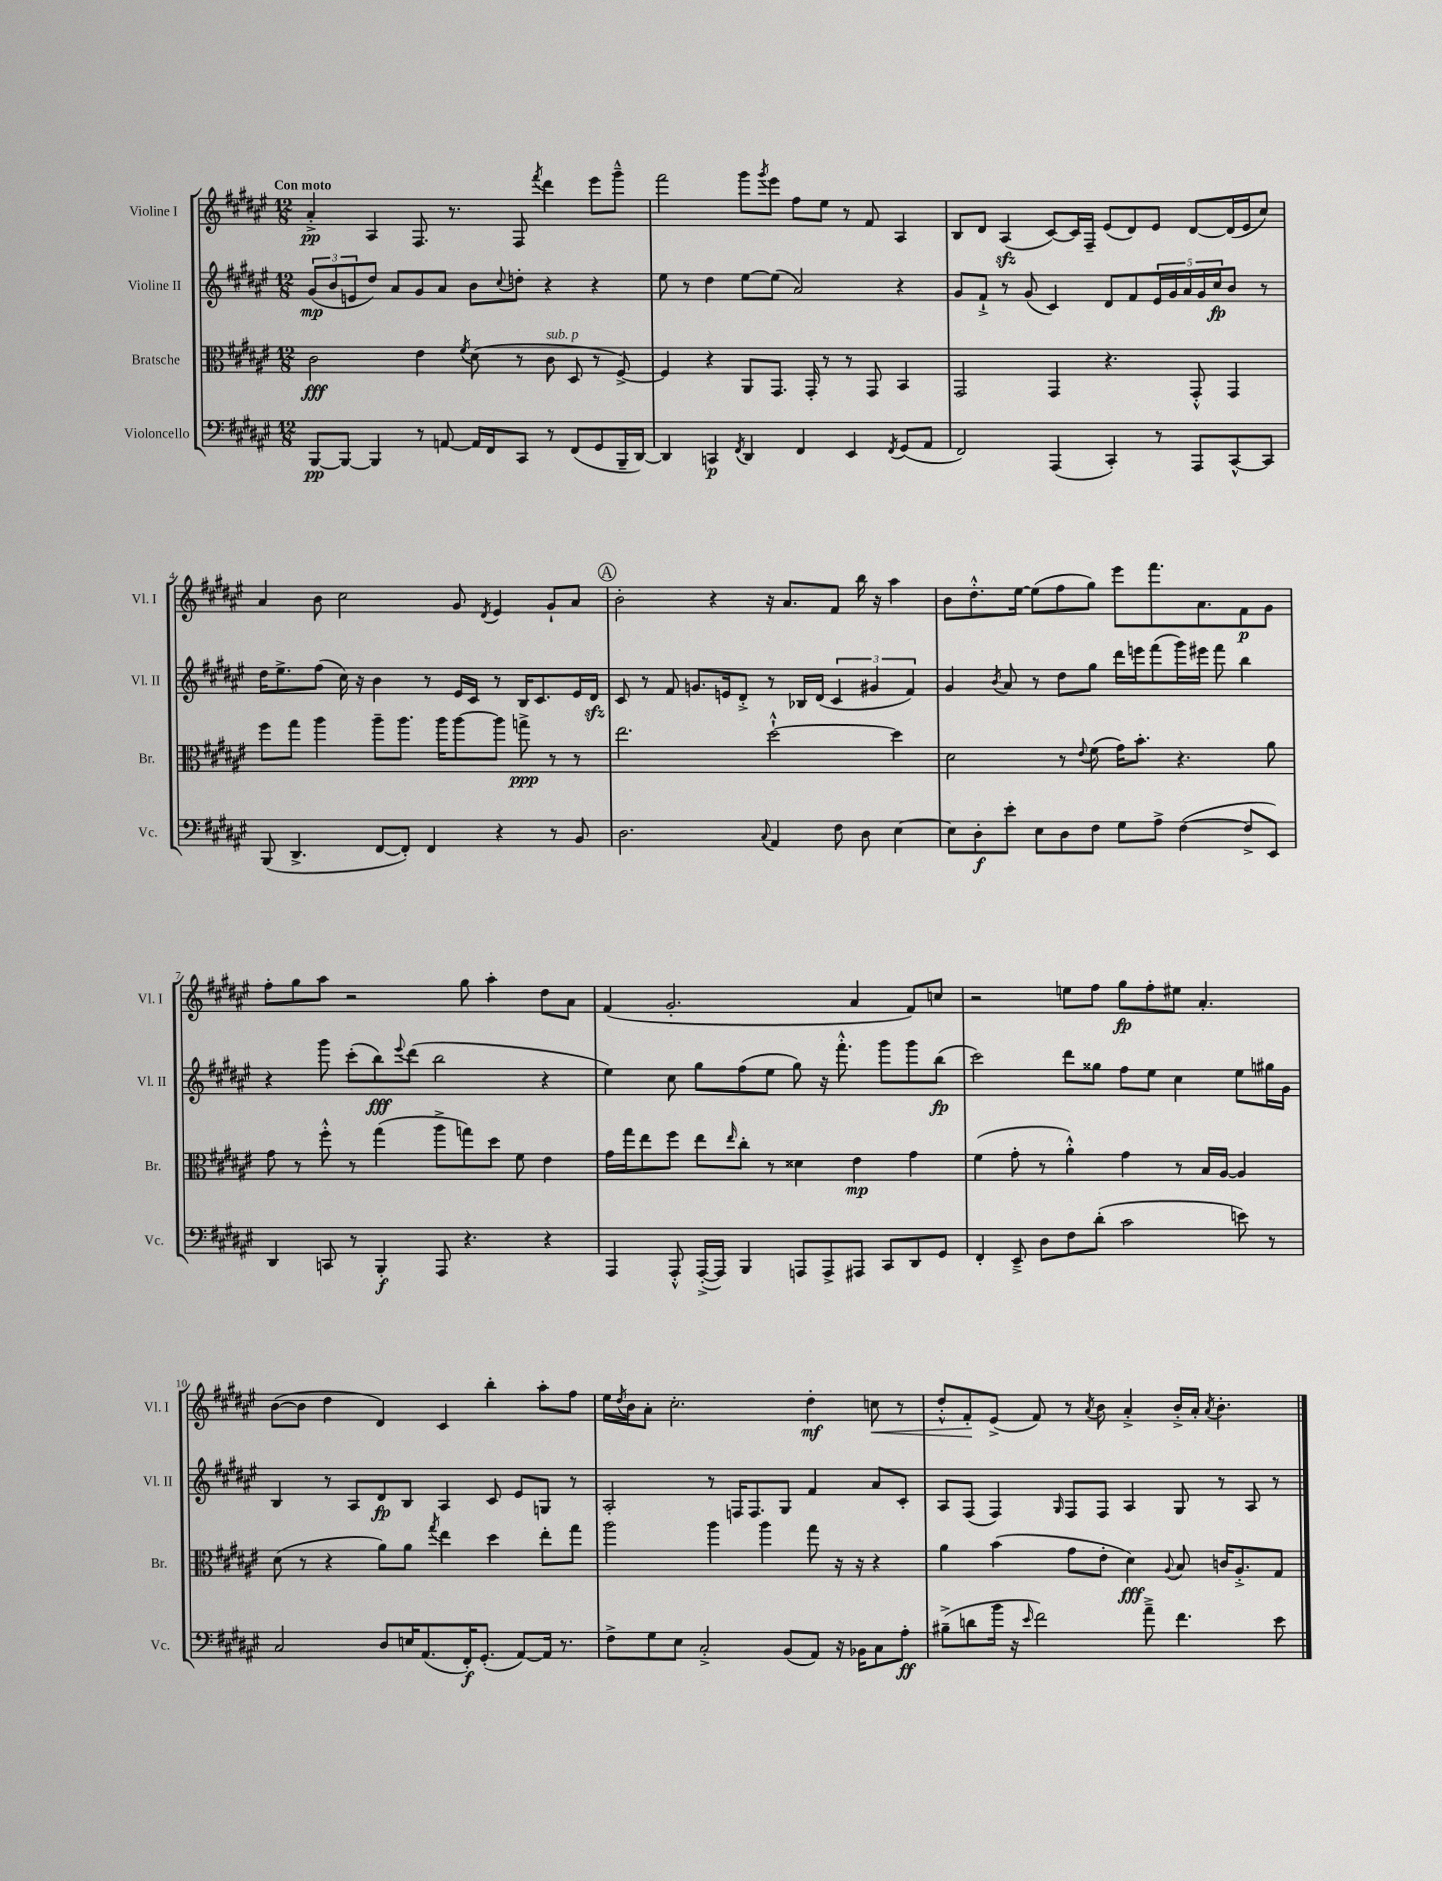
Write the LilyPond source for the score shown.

<<
\new StaffGroup <<
\new Staff = "s0" \with { instrumentName = "Violine I" shortInstrumentName = "Vl. I" } {
    \clef treble \key fis \major \numericTimeSignature \time 12/8 \tempo "Con moto"
    ais'4-.->\pp ais4 fis8. r8. fis8 \acciaccatura { fis'''8 } dis'''4 eis'''8 gis'''8---^ |
    fis'''2 gis'''8 \acciaccatura { gis'''8 } eis'''8 fis''8 eis''8 r8 fis'8 ais4 |
    b8 dis'8 ais4\sfz( cis'8~) cis'16 fis16-- eis'8( dis'8) eis'8 dis'8~ dis'16( eis'16 cis''8) |
    ais'4 b'8 cis''2 gis'8 \acciaccatura { dis'8 } eis'4 gis'8-! ais'8 |
    \mark \markup { \circle "A" } b'2-. r4 r16 ais'8. fis'8 b''16 r16 ais''4 |
    b'8 dis''8.-.-^ eis''16~ eis''8( fis''8 gis''8) eis'''8 fis'''8. ais'8. fis'8\p gis'8 |
    fis''8-. gis''8 ais''8 r2 gis''8 ais''4-. dis''8 ais'8 |
    fis'4( gis'2.-. ais'4 fis'8) c''8 |
    r2 e''8 fis''8 gis''8\fp fis''8-. eis''8 ais'4.-. |
    b'8~( b'8 dis''4 dis'4) cis'4 b''4-. ais''8-. fis''8 |
    eis''16 \acciaccatura { dis''8 } b'16 ais'8-. cis''2.-. dis''4-.\mf c''8\< r8 |
    dis''8-.-^ fis'8-.\! eis'8->( fis'8) r8 \acciaccatura { ais'8 } b'8 ais'4-.-> b'16-.-> ais'16-. \acciaccatura { ais'8 } b'4.-. \bar "|." |
}
\new Staff = "s1" \with { instrumentName = "Violine II" shortInstrumentName = "Vl. II" } {
    \clef treble \key fis \major \numericTimeSignature \time 12/8
    \tuplet 3/2 { gis'8\mp( b'8 e'8 } dis''8) ais'8 gis'8 ais'8 b'8 \appoggiatura { cis''8 } d''8-. r4 r4 |
    eis''8 r8 dis''4 eis''8~ eis''8( ais'2) r4 |
    gis'8 fis'8-!-> r8 gis'8( cis'4) dis'8 fis'8 \tuplet 5/4 { eis'16 gis'16 ais'16 gis'16 cis''16\fp } b'8 r8 |
    dis''16 eis''8.-> fis''8( cis''16) r16 b'4 r8 eis'16 cis'16 r8 b16 cis'8. eis'16 dis'16\sfz |
    \mark \markup { \circle "A" } cis'8 r8 fis'8 g'8. e'16 dis'8-.-> r8 bes16 dis'16( \tuplet 3/2 { cis'4 gis'4 fis'4) } |
    gis'4 \acciaccatura { b'8 } ais'8 r8 dis''8 gis''8 dis'''16 e'''16 fis'''8( gis'''16) eis'''16 fis'''8 b''4 |
    r4 gis'''8 cis'''8-.( b''8\fff) \appoggiatura { eis'''8 } dis'''8( b''2 r4 |
    eis''4) cis''8 gis''8 fis''8( eis''8 gis''8) r16 fis'''8.-.-^ gis'''8 gis'''8 b''8\fp( |
    cis'''2) dis'''8 gisis''8 fis''8 eis''8 cis''4 eis''8 gis''16 gis'16 |
    b4 r8 ais8 dis'8\fp b8 ais4 cis'8 eis'8 g8 r8 |
    ais2-. r8 f16 f8. gis8 fis'4 ais'8 cis'8-. |
    ais8 fis8( fis4) \grace { gis16 } fis8 fis8 ais4 gis8 r8 ais8 r8 \bar "|." |
}
\new Staff = "s2" \with { instrumentName = "Bratsche" shortInstrumentName = "Br." } {
    \clef alto \key fis \major \numericTimeSignature \time 12/8
    cis'2\fff eis'4 \acciaccatura { fis'8 } dis'8( r8 cis'8^\markup { \italic "sub. p" } dis8 r8 fis8~->) |
    fis4 r4 ais,8 gis,8. gis,16-. r8 r8 gis,8 b,4 |
    gis,2 gis,4 r4. gis,8-.-^ gis,4 |
    fis''8 gis''8 ais''4 ais''8-- ais''8. ais''16 ais''8~ ais''8 g''8->\ppp r8 r8 |
    \mark \markup { \circle "A" } eis''2. dis''2~-!-^ dis''4 |
    dis'2 r8 \appoggiatura { eis'8 } fis'8( gis'16) b'8.-. r4. ais'8 |
    gis'8 r8 fis''8-.-^ r8 gis''4( ais''8-> g''8) dis''8 fis'8 eis'4 |
    gis'16 gis''16 eis''8 fis''8 eis''8 \grace { eis''16 } cis''8-. r8 disis'4 eis'4\mp gis'4 |
    fis'4( gis'8-. r8 ais'4-.-^) gis'4 r8 b16 ais16~ ais4 |
    dis'8( r8 r4 ais'8) ais'8 \acciaccatura { gis''8 } eis''4 dis''4 eis''8-. gis''8 |
    ais''2 ais''4 ais''4 gis''8 r16 r16 r4 |
    ais'4 b'4( gis'8 eis'8-. dis'4\fff) \appoggiatura { ais8 } b8 c'16 ais8.-.-> gis8 \bar "|." |
}
\new Staff = "s3" \with { instrumentName = "Violoncello" shortInstrumentName = "Vc." } {
    \clef bass \key fis \major \numericTimeSignature \time 12/8
    b,,8~\pp b,,8~ b,,4 r8 a,8~ a,16 fis,16 cis,8 r8 fis,8( gis,8 b,,16-- dis,16~) |
    dis,4 c,4\p \acciaccatura { fis,8 } dis,4 fis,4 eis,4 \acciaccatura { fis,8 } gis,8( ais,8 |
    fis,2) ais,,4( cis,4-.) r8 ais,,8 cis,8~-^ cis,8 |
    b,,8( dis,4.-> fis,8~ fis,8-.) fis,4 r4 r8 b,8 |
    \mark \markup { \circle "A" } dis2. \appoggiatura { cis8 } ais,4 fis8 dis8 eis4~ |
    eis8 dis8-.\f eis'8-. eis8 dis8 fis8 gis8 ais8-> fis4~( fis8-> eis,8) |
    dis,4 c,8 r8 b,,4-.\f ais,,8 r4. r4 |
    ais,,4 ais,,8-.-^ ais,,16~-.->( ais,,16) b,,4 a,,8 a,,8-> ais,,8 cis,8 dis,8 gis,8 |
    fis,4-. eis,8---> dis8 fis8 dis'8-.( cis'2 e'8) r8 |
    cis2 dis8 e16 ais,8.( fis,16-.\f) gis,8.-.( ais,8~) ais,16 r8. |
    fis8-> gis8 eis8 cis2-.-> b,8( ais,8) r16 bes,16 cis8 ais8-.\ff |
    bis8--->( d'8 b'16 r16 \grace { eis'16 } fis'2) ais'8---> fis'4. eis'8 \bar "|." |
}
>>
>>
